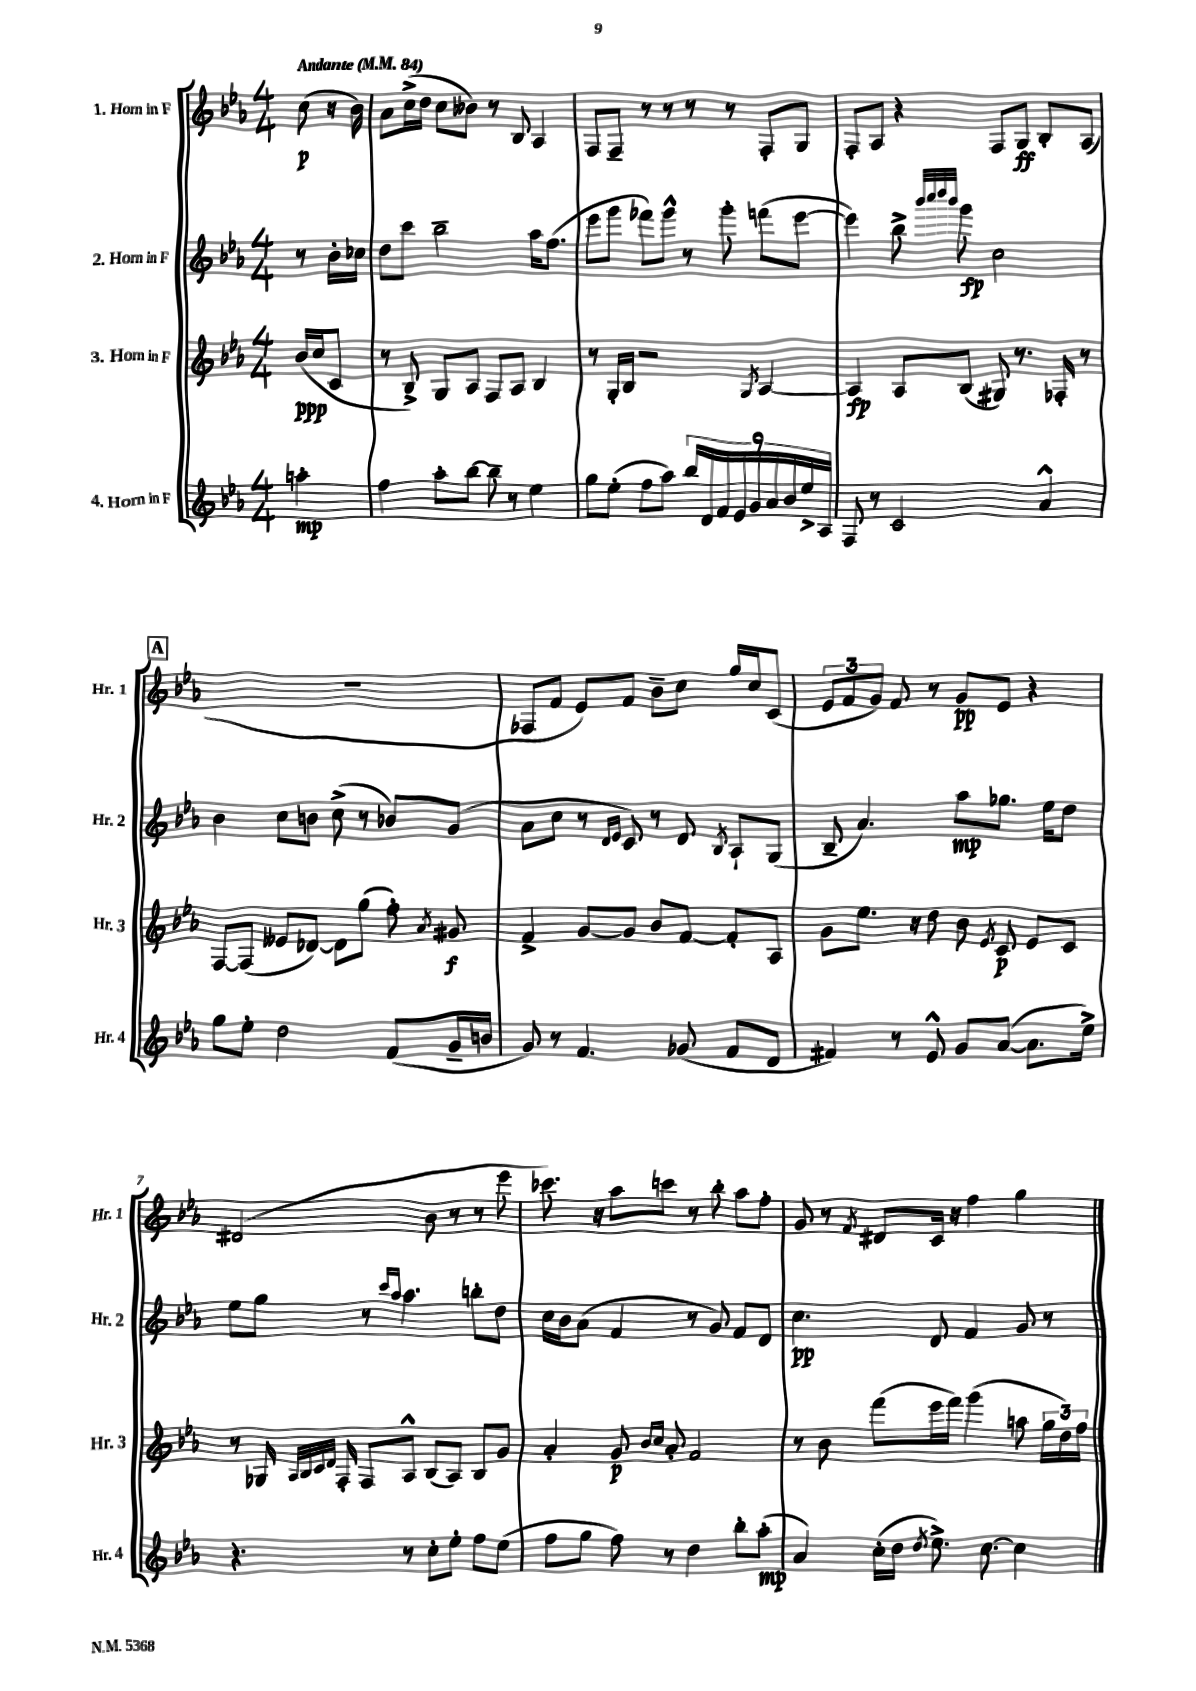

**kern	**kern	**kern	**kern
*staff4	*staff3	*staff2	*staff1
*clefG2	*clefG2	*clefG2	*clefG2
*k[b-e-a-]	*k[b-e-a-]	*k[b-e-a-]	*k[b-e-a-]
*M4/4	*M4/4	*M4/4	*M4/4
*MM84	*MM84	*MM84	*MM84
4aa'	(16b-	8r	(8cc
.	16cc	.	.
.	8c	16b-'	16r
.	.	16cc-	16b-)
=	=	=	=
4ff	8r	8dd	8a-
.	8B-^)	8ccc	(16cc^
.	.	.	16dd
8aa-'	8G	2bb-~	8cc
[8bb-	8A-	.	8b--)
8bb-~]	8F	.	8r
8r	8A-	.	8B-
4ee-	4B-	16aa-	4A-
.	.	(8.ff	.
=	=	=	=
8gg	8r	8eee-	8F
(8ee-'	16G'	8ggg	8F~
.	16B-	.	.
8ff	2r	8fff-)	8r
8aa-)	.	8ggg^^	8r
18bb-	.	8r	8r
18d	.	.	.
18f	.	.	.
.	.	8ggg'	8r
18e-	.	.	.
18g	.	.	.
.	8qG	.	.
.	[4A-	(8fff	8F'
18a-	.	.	.
18b-	.	.	.
.	.	[8eee-	8G
18ee-^	.	.	.
18A-	.	.	.
=	=	=	=
8F	4A-]	4eee-])	8F'
8r	.	.	8A-
2c	8A-	8bb-^	4r
.	.	32qqbbb-	.
.	.	32qqcccc	.
.	.	32qqdddd	.
.	.	32qqbbb-	.
.	(8B-	8ggg	.
.	8G#)	2cc	8F
.	8.r	.	8G
4a-^^	.	.	8B-'
.	16F-'	.	.
.	8r	.	(8A-
=	=	=	=
8gg	[8F	4b-	1r
8ee-'	(8F]	.	.
2dd	8e--	8cc	.
.	[8d-)	8b	.
.	8d-]	(8cc^	.
.	(8gg	8r	.
(8f	8ff')	8b-)	.
.	8qa-	.	.
16g~	8g#	(8g	.
16b	.	.	.
=	=	=	=
8g)	4f^	8a-	8F-
8r	.	8cc	8f
4.f	[8g	8r	8e-)
.	.	16qqd	.
.	.	16qqe-	.
.	8g]	8c)	8f
.	8b-	8r	8b-~
(8g-	[8f	8d	8cc
.	.	8qB-	.
8f	8f']	8A-`	16gg
.	.	.	16cc
8d	8A-	(8G	(8c
=	=	=	=
4f#)	8g	8B-~	12e-
.	.	.	12f
.	8.ee-	4.a-)	.
.	.	.	12g)
8r	.	.	8f
.	16r	.	.
8e-^^	8dd	.	8r
8g	8b-	8aa-	8g
.	8qe-	.	.
([8a-	8c	8.gg-	8e-
8.a-]	8e-	.	4r
.	.	16ee-	.
.	8c	8dd	.
16ee-^)	.	.	.
=	=	=	=
4.r	8r	8ee-	(2d#
.	16G-	8gg	.
.	32qqA-	.	.
.	32qqB-	.	.
.	32qqc	.	.
.	32qqd	.	.
.	16F'	.	.
.	8F	8r	.
.	.	16qqccc	.
.	.	16qqaa-	.
8r	8A-^^	4.aa-	.
8cc'	(8B-	.	8b-
8ee-'	8A-)	.	8r
8ff	8B-	8bb'	8r
(8ee-	8g	8dd	8eee-
=	=	=	=
8ff	4a-'	16cc	8.ccc-)
.	.	16b-	.
8gg	.	(8a-	.
.	.	.	16r
8ff)	8g	4f	8aa-
.	16qqb-	.	.
.	16qqcc	.	.
8r	8a-'	.	8ccc
4dd	2f	8r	8r
.	.	8g)	8bb-'
8bb-'	.	8f	8aa-
(8aa-'	.	8d	8ff'
=	=	=	=
4a-)	8r	4.cc	8g
.	8b-	.	8r
.	.	.	8qf
(16cc'	(8fff	.	8d#
16dd	.	.	.
8qdd	.	.	.
8.ee-^)	16eee-	8d	16c
.	16fff)	.	16r
.	(4ggg	4f	4ff
[8.cc	.	.	.
4cc]	8aa	8g	4gg
.	24gg	8r	.
.	24dd)	.	.
.	24ff	.	.
==	==	==	==
*-	*-	*-	*-
